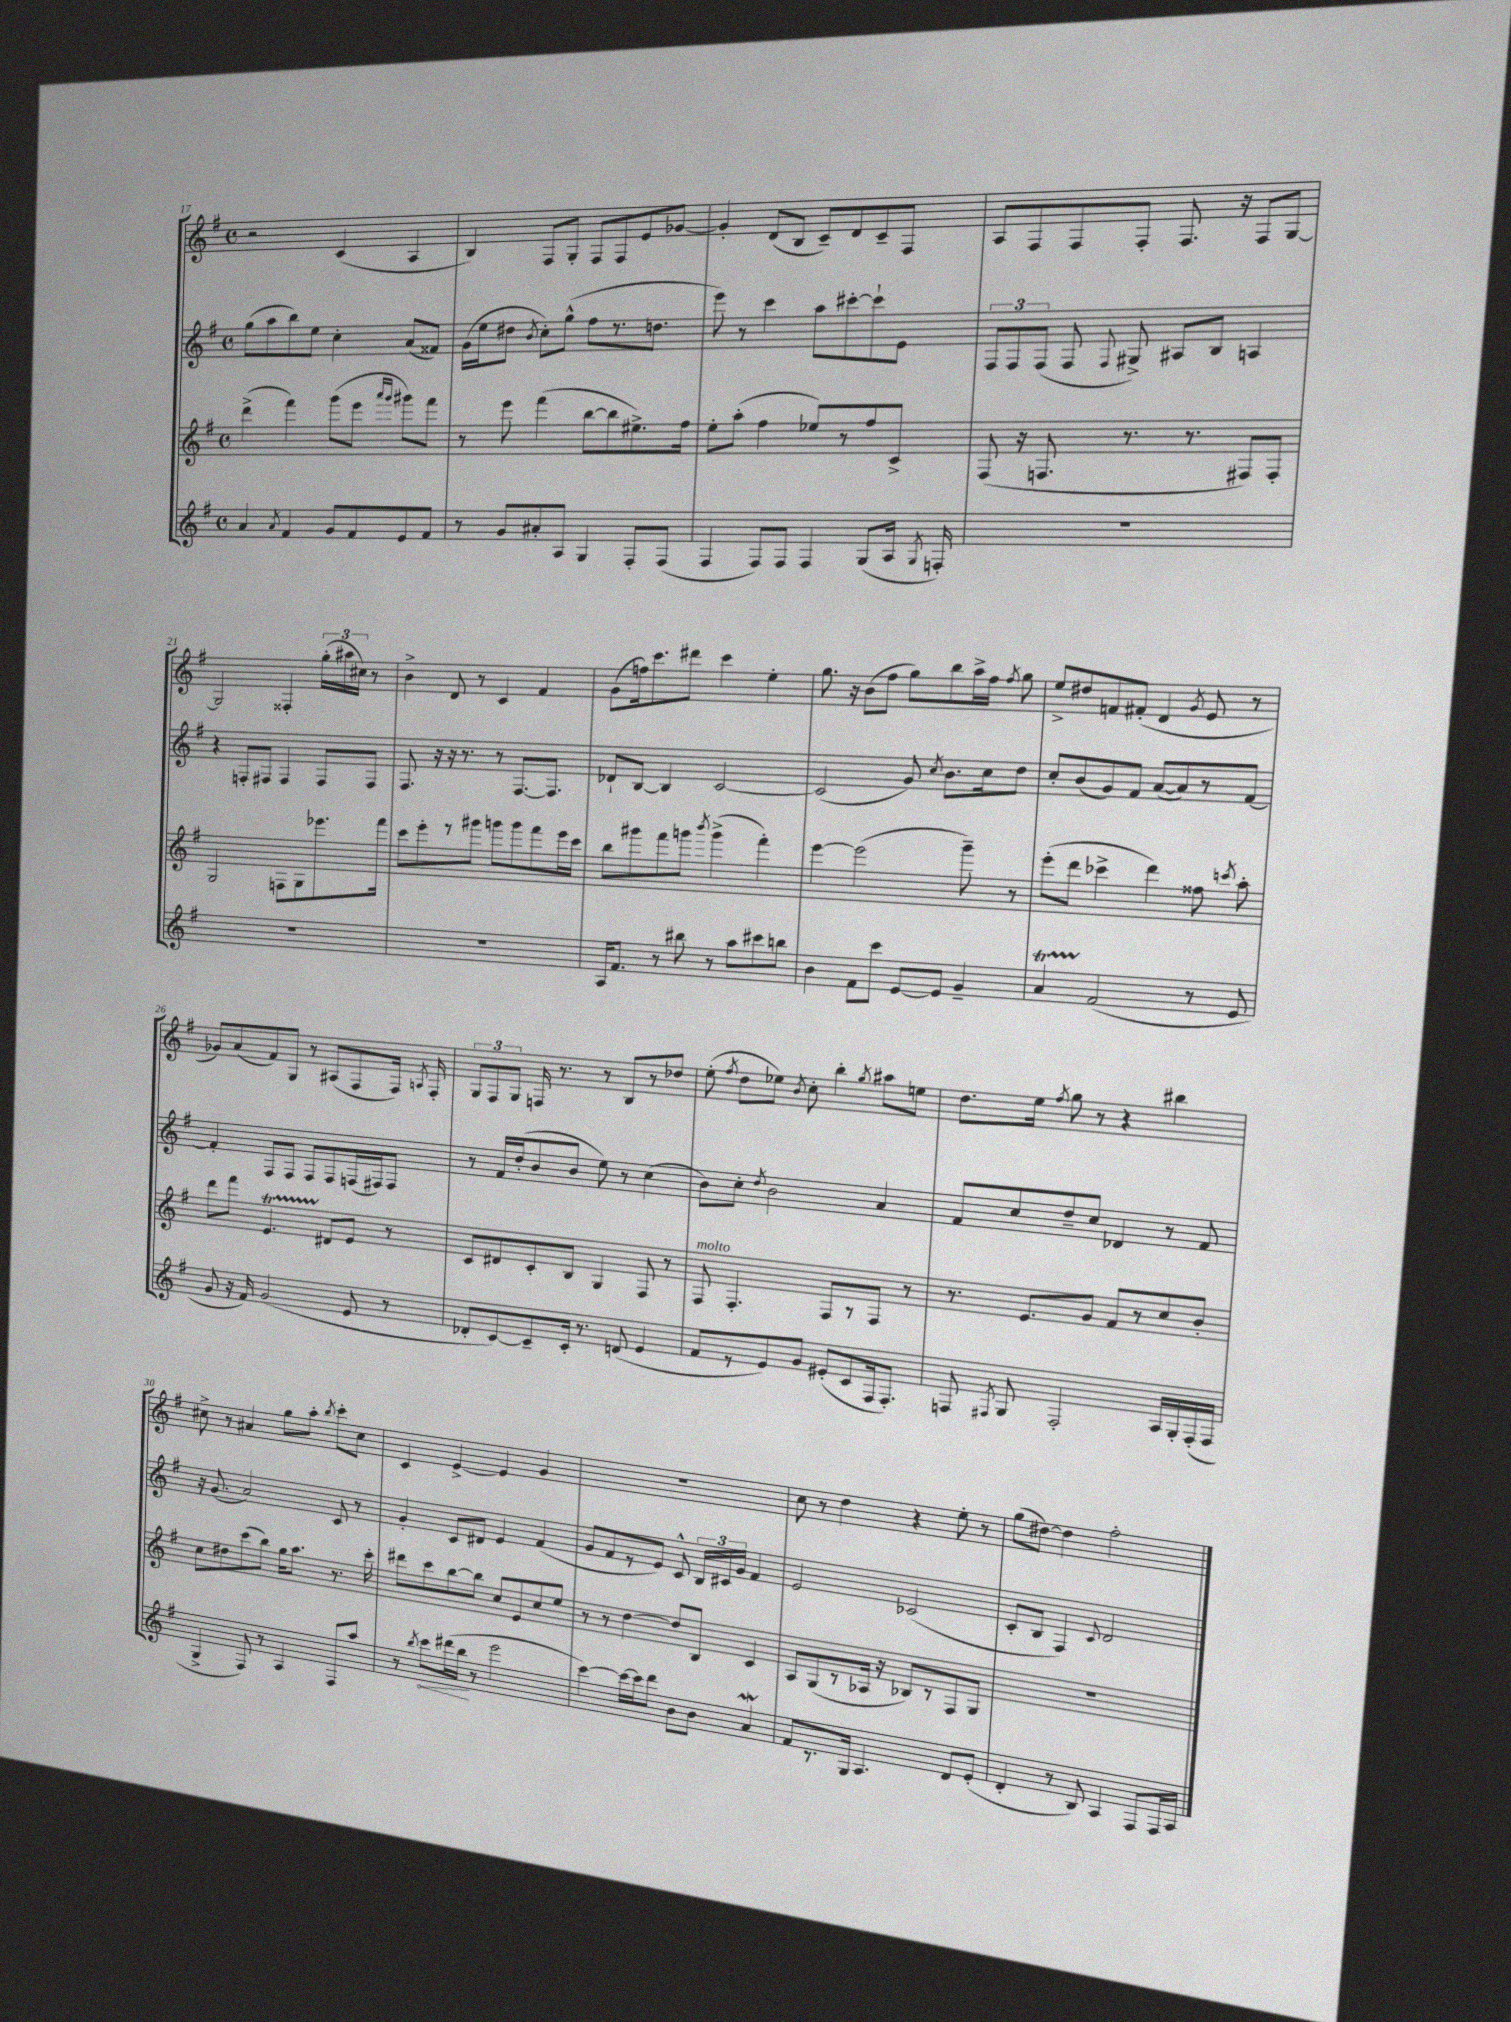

**kern	**kern	**kern	**kern
*staff4	*staff3	*staff2	*staff1
*clefG2	*clefG2	*clefG2	*clefG2
*k[f#]	*k[f#]	*k[f#]	*k[f#]
*M4/4	*M4/4	*M4/4	*M4/4
*met(c)	*met(c)	*met(c)	*met(c)
4a	(4ddd^	(8gg	2r
.	.	8aa	.
8qa	.	.	.
4f#	4fff#)	8bb)	.
.	.	8ee	.
8g	(8ggg	4cc'	(4c
8f#	8eee	.	.
.	16qqaaa	.	.
.	16qqggg	.	.
8e	8ggg#)	(8a	4A
8f#	8fff#	8f##)	.
=	=	=	=
8r	8r	(16g	4B)
.	.	16ee	.
8g	8eee	8dd#	.
.	.	8qb	.
8a#'	(4fff#	8cc')	8F#
8A	.	(8gg^^	8G'
4G	[8bb	8ff#	8F#
.	8bb]	8.r	8F#
8F#'	8.ee#^)	.	8e
.	.	8.dd	.
(8F#	.	.	[8g-
.	16ff#	.	.
=	=	=	=
4F#	8ee'	8eee)	4g-']
.	(8aa'	8r	.
8F#)	4ff#	4ccc	(8d
8F#	.	.	8B
4F#	8ee-)	8aa	8c~)
.	8r	[8ccc#'	8d
(8G	8ff#	8ccc#`]	8c~
16A	8c^	8e	8F#
8qG	.	.	.
16F')	.	.	.
=	=	=	=
1r	(8F#	12F#	8A
.	.	12F#	.
.	16r	.	8F#
.	.	(12F#	.
.	8.F	.	.
.	.	8F#	8F#
.	.	8qqF#	.
.	8.r	8G#^)	8F#'
.	.	8A#	8.F#
.	8.r	.	.
.	.	8B	.
.	.	.	16r
.	8F#)	4A	8F#
.	8F#'	.	[8G
=	=	=	=
1r	2G	4r	2G]
.	.	8F'	.
.	.	8F#	.
.	8F	4F#	4F##'
.	8G	.	.
.	8.eee-	8F#	(24gg'
.	.	.	24aa#
.	.	.	24cc#)
.	.	8F#	8r
.	16fff#	.	.
=	=	=	=
1r	8ccc	8.F#	4b^
.	8eee'	.	.
.	.	16r	.
.	8r	16r	8d
.	.	8.r	.
.	8ggg#	.	8r
.	8ggg	8r	4c
.	8ggg	[8.F#	.
.	8fff#	.	4f#
.	.	8.F#]	.
.	16eee	.	.
.	16ccc	.	.
=	=	=	=
16A	8bb	8d-`	(8g
8.f#	.	.	.
.	8ggg#	[8B	16ff)
.	.	.	8.ccc
8r	8fff#	4B]	.
8bb#	8ggg	.	8ddd#
.	8qbbb	.	.
8r	(4ggg^	[2c	4ccc
8aa	.	.	.
8ccc#	4fff#')	.	4ee'
8bb	.	.	.
=	=	=	=
4b	[4eee	(2c]	8.gg
.	.	.	16r
8f#	(2eee]	.	(8b
8ccc	.	.	8ff#
[8e	.	8g)	8gg)
.	.	8qcc	.
8e]	.	8.b	8bb
4g~	8ggg~)	.	16aa^
.	.	16cc	16ff#
.	.	.	8qff#
.	8r	8dd	8gg
=	=	=	=
4a	(8eee'	8cc'	8ee^
.	8ddd	(8b	8dd#
(2f#	4ccc-^	8g)	8f
.	.	8f#	(8f#'
.	4ddd)	([8a	4d
.	.	8a])	.
.	.	.	8qg
8r	8ff##	8r	8e
.	8qccc	.	.
8e	8aa'	[8f#	8r
=	=	=	=
8g	8ddd	4f#']	8g-)
16r	8fff#	.	(8a
16f#)	.	.	.
(2g	4.e	8F#	8f#)
.	.	8F#	8G
.	.	8F#	8r
.	8d#	8F#	(8A#
8e	8e	(16F	8F#
.	.	16F#)	.
8r	8r	8F#	16F#)
.	.	.	8qA
.	.	.	16F#'
=	=	=	=
8d-'	8c	8r	12G
.	.	.	12F#
[8c)	8d#	16f#	.
.	.	.	12G
.	.	(16dd'	.
8c~]	8c'	8b	16F
.	.	.	8.r
16c'	8B	8b	.
8.r	.	.	.
.	4G	8ee)	8r
(8d	.	8r	8B
4e	8F#	(4cc	8r
.	8r	.	8dd-
=	=	=	=
8f#	8F#	8b)	(8ee'
.	.	.	8qff#
8r	4.F#'	8cc'	8dd
.	.	8qdd	.
8e)	.	2b	8ee-)
.	.	.	8qb
8g	.	.	8cc'
(8e#'	8F#	.	4bb'
8c	8r	.	.
.	.	.	8qgg
16F#	8F#	4a	8aa#
8.F#')	.	.	.
.	8r	.	8ee
=	=	=	=
8F	8.r	8f#	8.dd
8qF#	.	.	.
8G	.	8cc	.
.	8.e	.	16ee
.	.	.	8qff#
2F#'	.	8dd~	8gg
.	8g	8cc	8r
.	8f#	4d-	4r
.	8r	.	.
16A	8cc	8r	4bb#
16G'	.	.	.
(16F#'	8b'	8f#	.
16F#	.	.	.
=	=	=	=
4G^	8cc	16r	8cc#^
.	.	(8.g	.
.	8dd#	.	8r
8F#)	(8ccc	2a)	4a#
8r	8bb)	.	.
4A	16gg	.	8gg
.	8.aa	.	.
.	.	.	8aa'
.	.	.	8qbb
8F#	8.r	8c	8ccc'
8aa	.	8r	8cc#
.	16ccc'	.	.
=	=	=	=
8r	8ddd#	4g'	4c
8qbb	.	.	.
8ccc	8ccc	.	.
(16ddd#	[8bb	8c	[4e^
16bb	.	.	.
8r	8bb]	8d#	.
2eee	8cc	4e	4e]
.	8e	.	.
.	8cc	(4f#	4g
.	8ee	.	.
=	=	=	=
[4ccc)	8r	8g	1r
.	8r	8f#	.
16ccc_	[4dd	8r	.
16ccc]	.	.	.
8ddd	.	8e)	.
8b	8dd]	8c^^	.
8b	8B	24B	.
.	.	24c#	.
.	.	24g	.
4a	4c	4f#	.
=	=	=	=
8f#	8A	2e	8cc
8.r	(8G	.	8r
.	8r	.	4dd
16G	.	.	.
4.A	16A-	.	.
.	16r	.	.
.	8B-)	(2c-	4r
.	8r	.	.
8d	8F#	.	8ee'
(8e'	8G	.	8r
=	=	=	=
4d'	1r	8c'	(8gg
.	.	8B	[8dd#)
8r	.	4F#)	4dd#]
8B)	.	.	.
.	.	8qqc	.
4A	.	2d	2ff#'
8F#	.	.	.
16F#	.	.	.
16A	.	.	.
==	==	==	==
*-	*-	*-	*-
